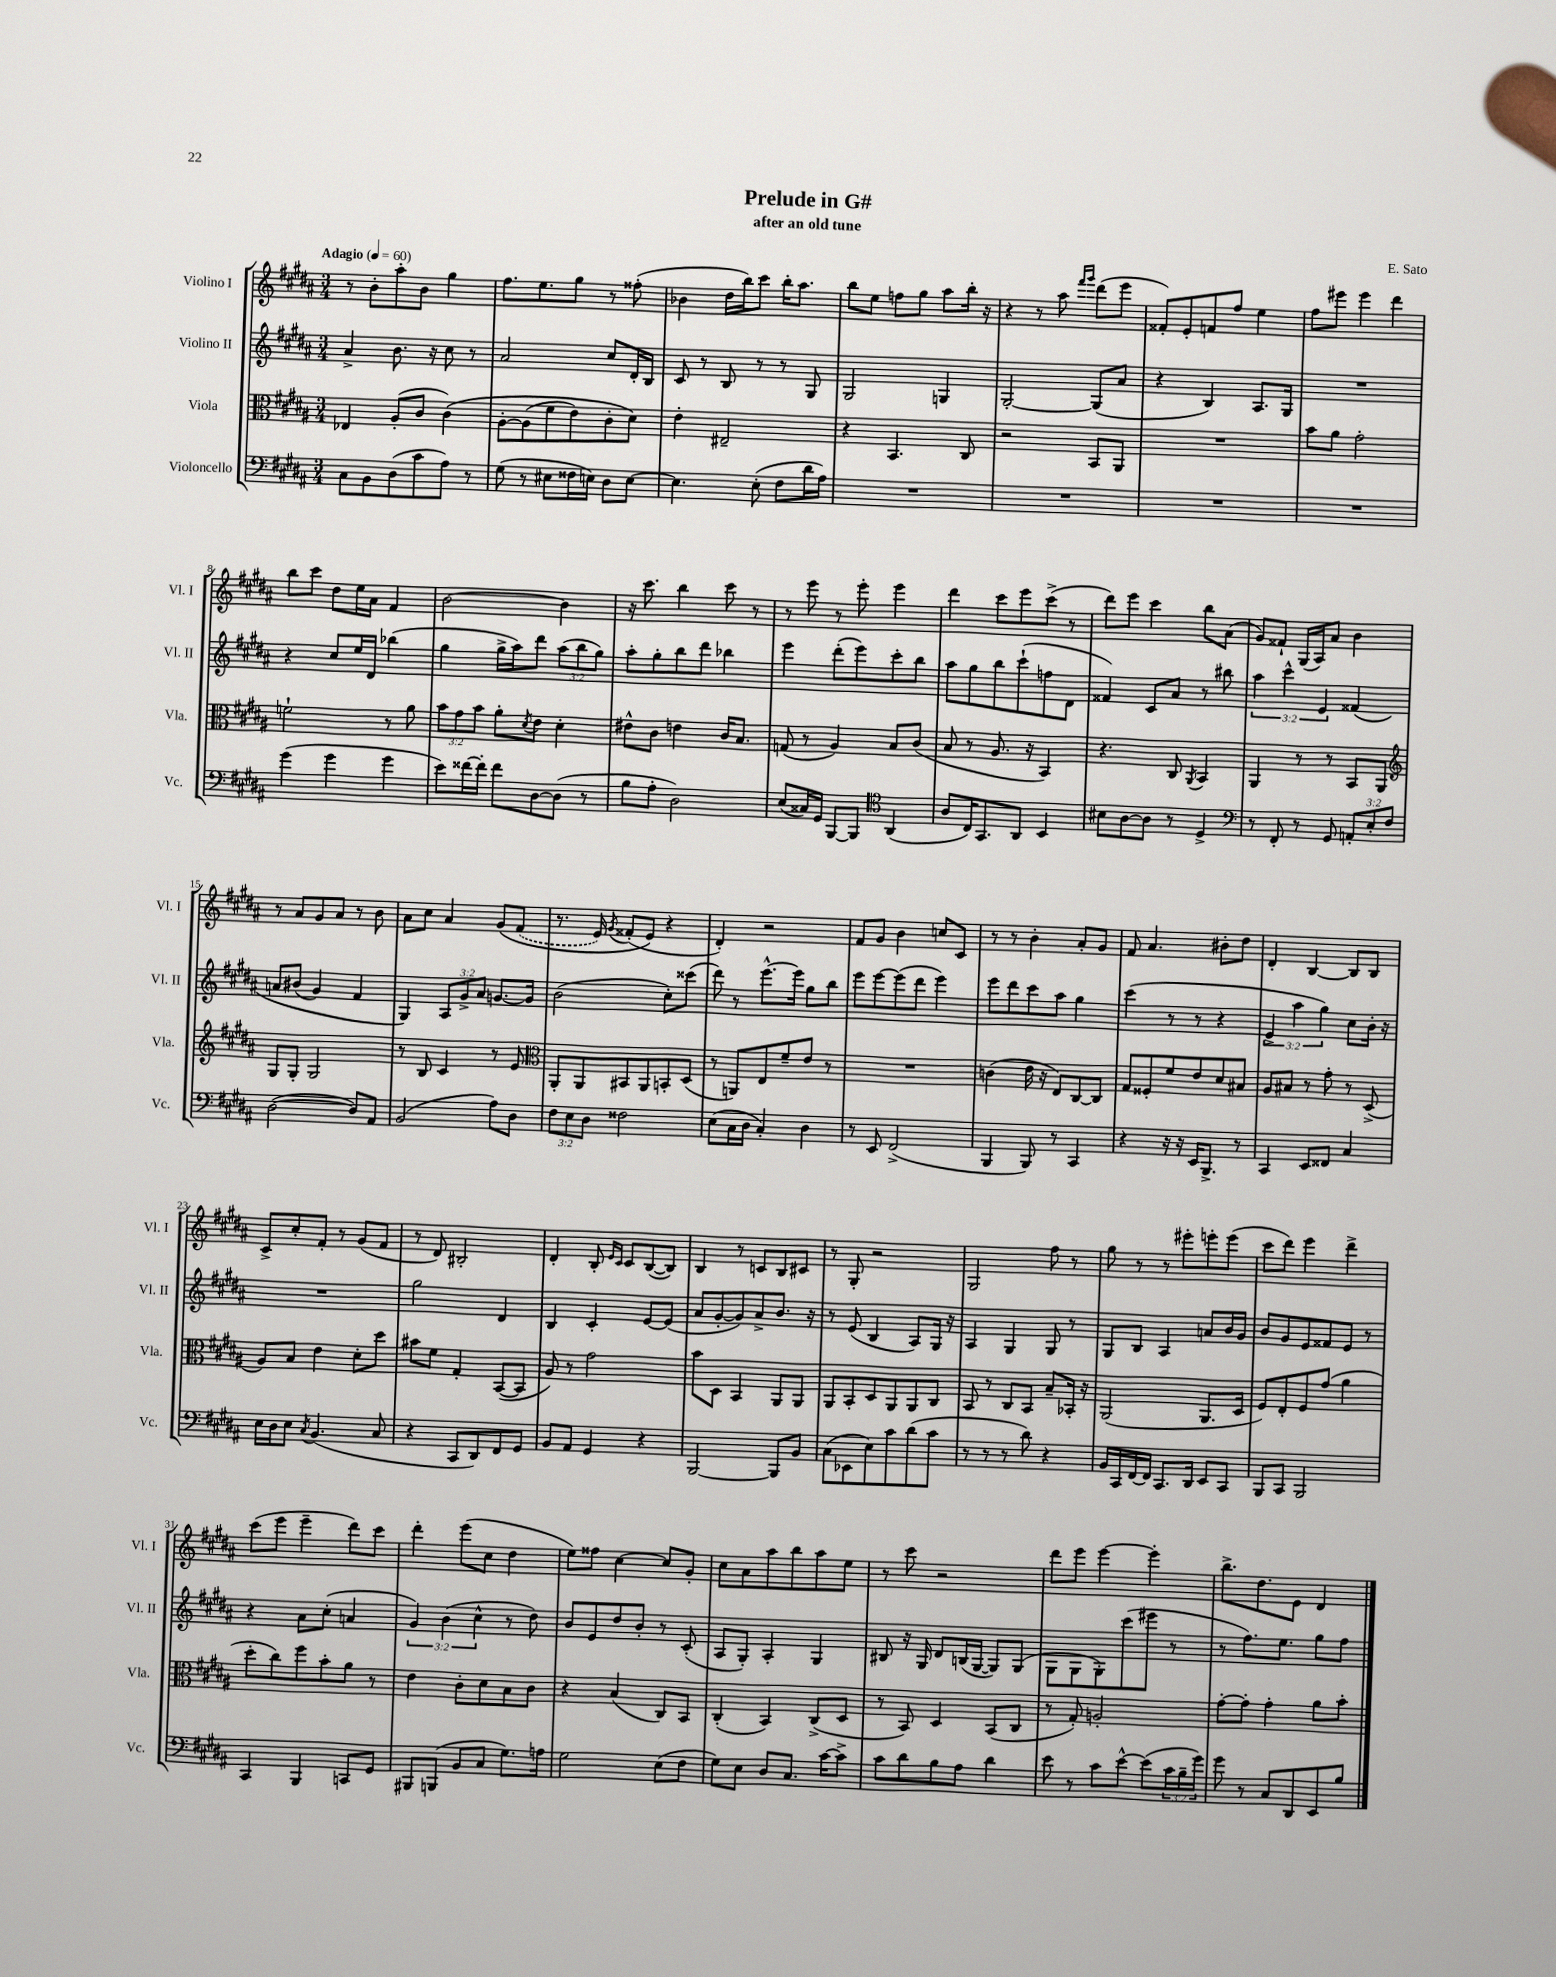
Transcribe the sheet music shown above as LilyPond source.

\header { title = "Prelude in G#" composer = "E. Sato" subtitle = "after an old tune" }
<<
\new StaffGroup <<
\new Staff = "s0" \with { instrumentName = "Violino I" shortInstrumentName = "Vl. I" } {
    \clef treble \key b \major \numericTimeSignature \time 3/4 \tempo "Adagio" 4 = 60
    r8 b'8-. ais''8-. b'8 gis''4 |
    fis''8. e''8. gis''8 r8 fisis''8-.( |
    bes'4 dis''16 b''16) cis'''8 b''16-. ais''8. |
    b''8 e''8 f''8 gis''8 ais''8 b''16-. r16 |
    r4 r8 ais''8 \grace { fis'''16 gis'''16 } dis'''8( e'''8 |
    fisis'8-.) e'8-. f'8 fis''8 e''4 |
    fis''8 eis'''8 eis'''4 dis'''4 |
    b''8 cis'''8 dis''8 e''16 ais'16 fis'4 |
    b'2~ b'4 |
    r16 cis'''8. b''4 cis'''8 r8 |
    r8 e'''8 r8 e'''8-. e'''4 |
    dis'''4 cis'''8 e'''8 cis'''8->( r8 |
    dis'''8) e'''8 cis'''4 b''8 ais'8( |
    gis'8) fisis'8-! gis16( ais16) ais'8 b'4 |
    r8 ais'8 gis'8 ais'8 r8 b'8 |
    ais'8 cis''8 ais'4 gis'8\( \once \slurDashed fis'8( |
    r8. e'16) \acciaccatura { gis'8 } fisis'8-.( e'8\) r4 |
    dis'4-.) r2 |
    fis'8 gis'8 b'4 c''8 cis'8 |
    r8 r8 b'4-. ais'8-. gis'8 |
    fis'8 ais'4. bis'8-. dis''8 |
    dis'4-. b4~ b8 b8 |
    cis'8-> cis''8-. fis'8-. r8 gis'8( fis'8 |
    r8 dis'8) bis2-. |
    dis'4-. b8-. \grace { e'16 cis'16 } cis'8 b8~( b8) |
    b4 r8 c'8 b8 cis'8 |
    r8 gis8-. r2 |
    gis2 fis''8 r8 |
    gis''8 r8 r8 eis'''8-. e'''8-. e'''8( |
    cis'''8 dis'''8) e'''4 dis'''4-> |
    cis'''8( e'''8 e'''4-- dis'''8) cis'''8 |
    dis'''4-. e'''8( cis''8 dis''4 |
    e''8) fisis''8 cis''4~ cis''8 gis'8-. |
    cis''8 ais'8 ais''8 b''8 ais''8 e''8 |
    r8 cis'''8 r2 |
    dis'''8 e'''8 e'''4~ e'''4-. |
    b''8.-> dis''8. e'8 dis'4 \bar "|." |
}
\new Staff = "s1" \with { instrumentName = "Violino II" shortInstrumentName = "Vl. II" } {
    \clef treble \key b \major \numericTimeSignature \time 3/4 \override Staff.TupletNumber.text = #tuplet-number::calc-fraction-text
    ais'4-> b'8. r16 cis''8 r8 |
    ais'2 cis''8 dis'16-. b16 |
    cis'8 r8 b8 r8 r8 gis8 |
    gis2 g4 |
    gis2~-. gis8( ais'8 |
    r4 b4) ais8. gis16 |
    R2. |
    r4 cis''8 e''16 dis'16 bes''4( |
    gis''4 gis''16-> ais''16) dis'''8 \tuplet 3/2 { ais''8( b''8 gis''8) } |
    ais''8-. gis''8-. b''8 dis'''8 bes''4 |
    e'''4 dis'''8-.( e'''8) cis'''8-. b''8 |
    ais''8 gis''8 b''8 cis'''8-!( f''8 dis'8 |
    fisis'4) cis'8 ais'8 r8 bis''8 |
    \tuplet 3/2 { ais''4 cis'''4-^ e'4 } fisis'4\( |
    a'8 bis'8( gis'4) fis'4 |
    gis4\) \tuplet 3/2 { ais8 gis'8-> ais'8 } g'8.~ g'16 |
    b'2( cis''8-.) cisis'''8( |
    dis'''8) r8 e'''8.~-^ e'''16 gis''8 b''8 |
    e'''8 e'''8~ e'''8( dis'''8 e'''4) |
    e'''8 dis'''8 cis'''8 ais''8 gis''4 |
    cis'''4( r8 r8 r4 |
    \tuplet 3/2 { e'4-> ais''4 gis''4) } cis''8 b'16-. r16 |
    R2. |
    gis''2 dis'4 |
    b4 cis'4-. e'8~ e'8( |
    ais'8 gis'8~-. gis'8) ais'8-> b'8. r16 |
    r8 e'8( b4 ais8) gis16 r16 |
    ais4 gis4 gis8 r8 |
    gis8 b8 ais4 a'8 b'16 gis'16 |
    b'8 gis'8 e'8 fisis'8 e'8 r8 |
    r4 ais'8 cis''8-.( a'4 |
    \tuplet 3/2 { gis'4) b'4( cis''4-^ } r8 dis''8) |
    b'8 e'8 dis''8 b'8-. r8 cis'8-.( |
    ais8 gis8-.) ais4-. gis4 |
    bis8 r16 gis16 dis'8 b16( gis16~ gis8) gis8( |
    gis8 gis8 gis8-.) cis'''8( eis'''8 r8 |
    r8 fis''8.) e''8. gis''8 fis''8 \bar "|." |
}
\new Staff = "s2" \with { instrumentName = "Viola" shortInstrumentName = "Vla." } {
    \clef alto \key b \major \numericTimeSignature \time 3/4 \override Staff.TupletNumber.text = #tuplet-number::calc-fraction-text
    ees4 ais8-.( cis'8 cis'4)\( |
    ais8~-. ais8( fis'8 e'8) cis'8-. dis'8\) |
    e'4-. eis2-- |
    r4 b,4. cis8 |
    r2 b,8 ais,8 |
    R2. |
    b'8 ais'8 gis'2-. |
    f'2-! r8 ais'8 |
    \tuplet 3/2 { b'8 gis'8 b'8 } ais'8-. \acciaccatura { dis'8 } e'8 dis'4-. |
    eis'8-^ cis'8 e'4 cis'16 b8. |
    g8( r8 ais4) b8 cis'8( |
    b8 r8 ais8. r16 b,4) |
    r4. cis8 \acciaccatura { ais,8 } b,4 |
    ais,4 r8 r8 b,8 ais,8 |
    \clef treble gis8 gis8-. gis2 |
    r8 b8 cis'4 r8 e'8 |
    \clef alto ais,8-. ais,8 bis,8 ais,8 b,8-. dis8( |
    r8 a,8) e8 fis'8-- e'8 r8 |
    R2. |
    c'4( e'16 r16 e8) cis8~ cis8 |
    gis8 fisis8-. fis'8 e'8 dis'8 bis8 |
    ais8 bis8 r8 gis'8-. r8 dis8->( |
    ais8) b8 e'4 dis'8-. dis''8 |
    bis'8 fis'8 gis4-. b,8~( b,8 |
    ais8) r8 gis'2 |
    b'8 dis8 b,4 ais,8 ais,8 |
    ais,8 b,8-. dis8 ais,8 ais,8 cis8 |
    b,8 r8 cis8 b,8 b8-- bes,16-. r16 |
    ais,2( ais,8. dis16 |
    fis8) e8-. fis8 gis'8( ais'4 |
    dis''8-. cis''8) fis''8 b'8-. ais'8 r8 |
    e'4 cis'8-. dis'8 b8 cis'8 |
    r4 b4( cis8) b,8 |
    cis4-.( b,4) cis8->( dis8 |
    r8 b,8) dis4 b,8( cis8 |
    r8 gis8-.) a2-. |
    gis'8~-. gis'8-. gis'4-. ais'8 b'8-. \bar "|." |
}
\new Staff = "s3" \with { instrumentName = "Violoncello" shortInstrumentName = "Vc." } {
    \clef bass \key b \major \numericTimeSignature \time 3/4 \override Staff.TupletNumber.text = #tuplet-number::calc-fraction-text
    cis8 b,8 dis8( cis'8 ais8) r8 |
    gis8( r8 eis8 fisis16 e16) dis8 e8~ |
    e4. e8-.( fis8 dis'16 ais16) |
    R2. |
    R2. |
    R2. |
    R2. |
    gis'4( gis'4 gis'4 |
    e'8) fisis'16~ fisis'16-. fisis'8 dis8~ dis8( r8 |
    b8 ais8-. dis2) |
    e8( cisis16) gis,16 b,,8~ b,,8 \clef tenor ais,4( |
    ais8 cis16) gis,8. ais,8 b,4 |
    bis8 ais8~ ais8 r8 dis4-> |
    \clef bass r8 fis,8-. r8 gis,8 \tuplet 3/2 { a,8-. e8-. fis8 } |
    dis2~( dis8) ais,8 |
    b,2( ais8) dis8 |
    \tuplet 3/2 { fis8 e8 dis8 } fisis2 |
    e8( cis16 dis16 cis4-.) dis4 |
    r8 e,8 fis,2->( |
    b,,4 b,,8) r8 cis,4 |
    r4 r16 r16 e,16 b,,8.-> r8 |
    cis,4 e,8 fisis,8 cis4 |
    e16 dis16 e8 \acciaccatura { cis8 } b,4.( cis8 |
    r4 cis,8 dis,8) fis,8 gis,8 |
    b,8 ais,8 gis,4 r4 |
    b,,2~ b,,8 b,8 |
    cis8( ees,8 e8) cis'8 dis'8( cis'8 |
    r8 r8 r8 dis'8) r4 |
    b,16 cis,16 fis,16~ fis,16 cis,8. dis,16 e,8 cis,8 |
    b,,8 cis,8 b,,2 |
    cis,4 b,,4 c,8 gis,8 |
    bis,,8 b,,8( b,8 cis8 gis8.) a16 |
    gis2 e8( fis8 |
    gis8) e8 dis8 cis8. cis'16~ cis'8-> |
    cis'8 dis'8 b8 ais8 dis'4 |
    e'8 r8 cis'8 e'8~-^ e'8( \tuplet 3/2 { cis'16 b16-- gis'16) } |
    gis'8 r8 cis8 dis,8 e,8 b8 \bar "|." |
}
>>
>>
